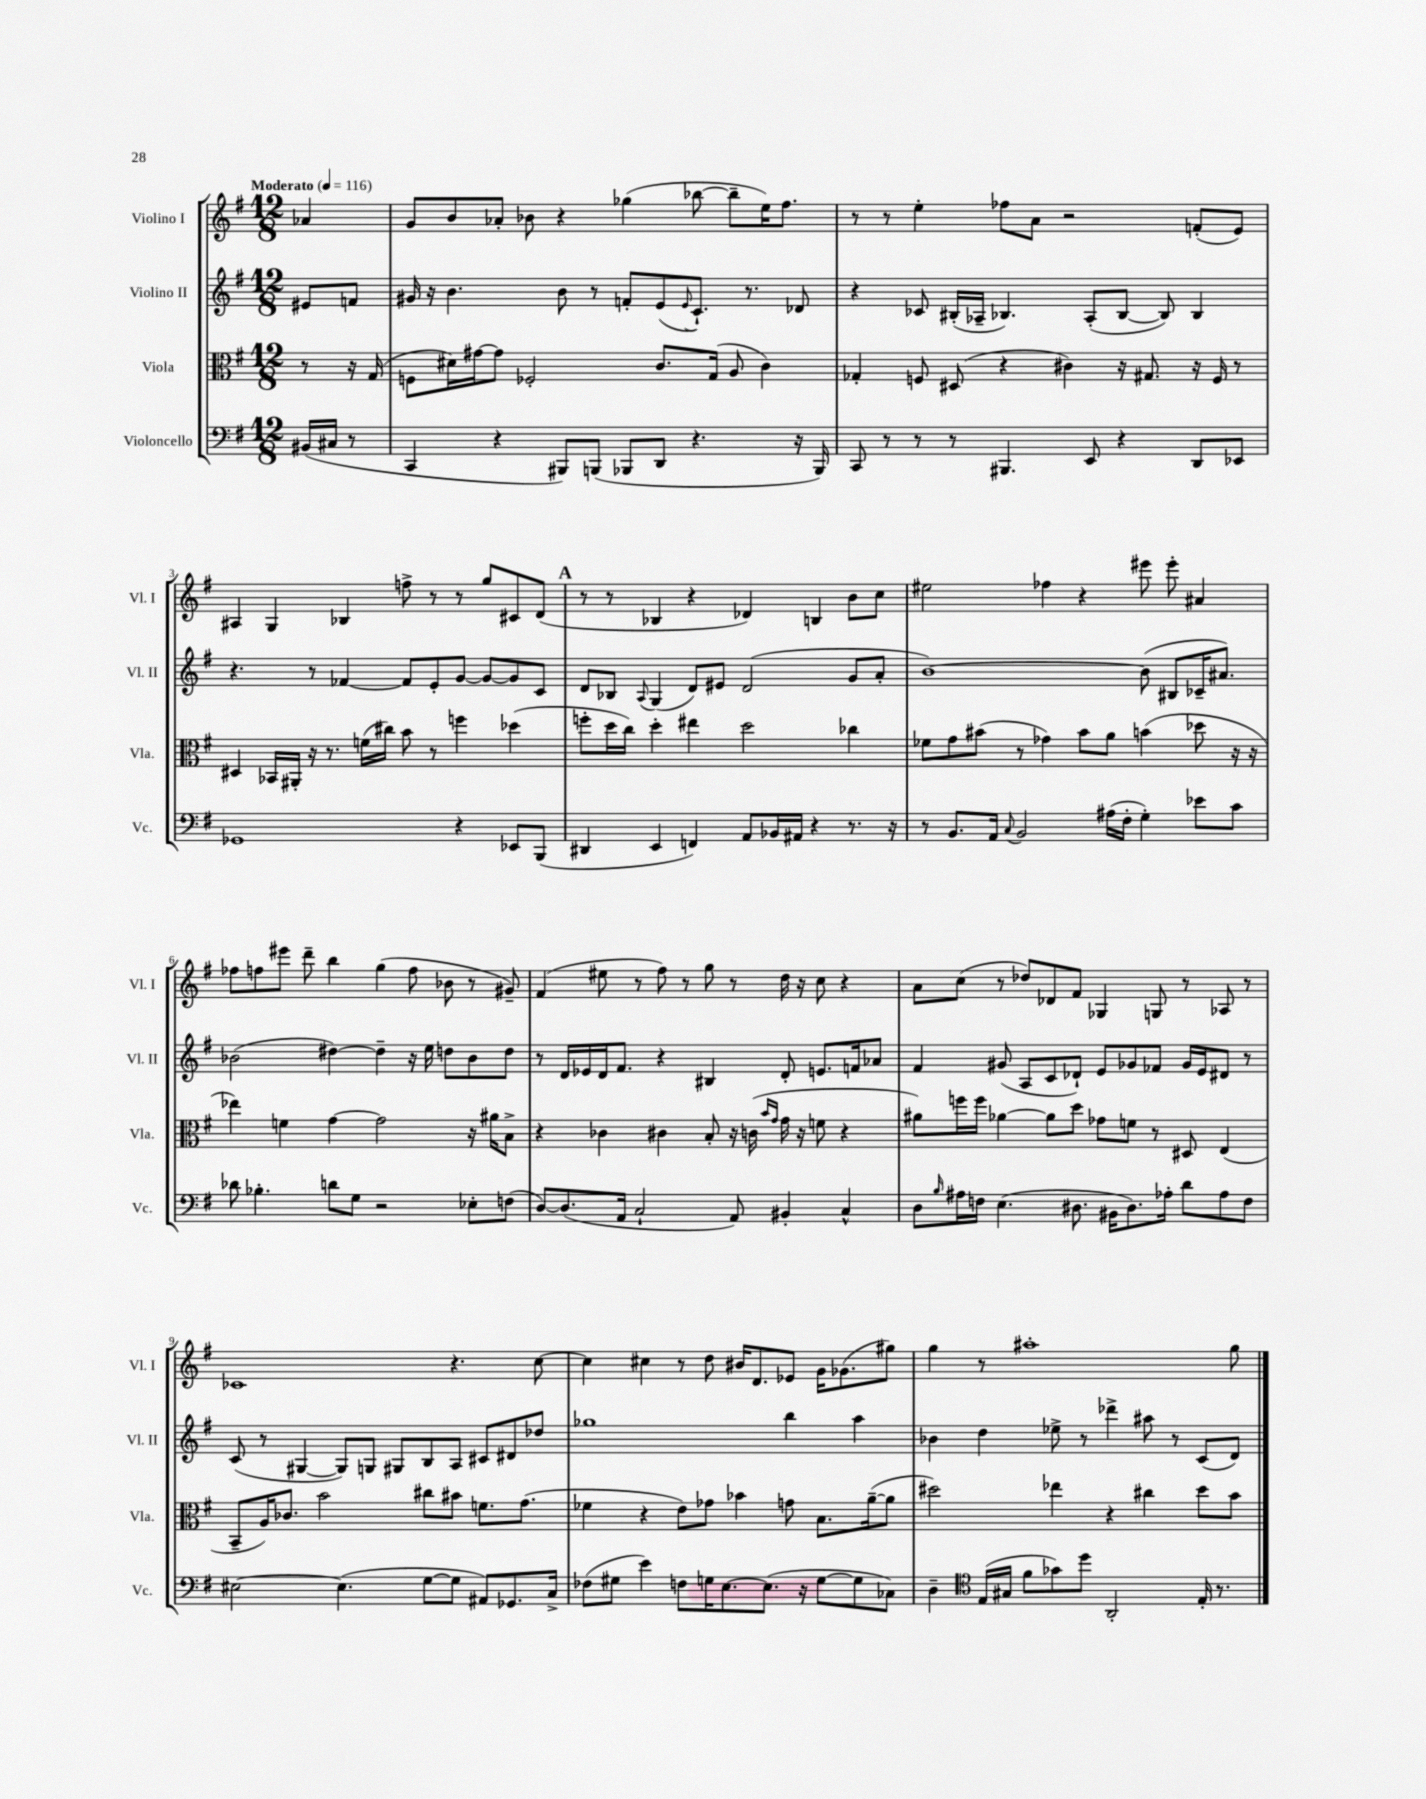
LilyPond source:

<<
\new StaffGroup <<
\new Staff = "s0" \with { instrumentName = "Violino I" shortInstrumentName = "Vl. I" } {
    \clef treble \key g \major \numericTimeSignature \time 12/8 \partial 4 \tempo "Moderato" 4 = 116
    aes'4 |
    g'8 b'8 aes'8-. bes'8 r4 ges''4( bes''8~ bes''8-- e''16) fis''8. |
    r8 r8 e''4-. fes''8 a'8 r2 f'8-.( e'8) |
    ais4 g4 bes4 f''8-> r8 r8 g''8 cis'8 d'8( |
    \mark \markup { \bold "A" } r8 r8 bes4 r4 des'4) b4 b'8 c''8 |
    eis''2 fes''4 r4 eis'''8 eis'''8-. ais'4 |
    fes''8 f''8 eis'''8 d'''8-- b''4 g''4( f''8 bes'8 r8 gis'8--) |
    fis'4( eis''8 r8 fis''8) r8 g''8 r8 d''16 r16 c''8 r4 |
    a'8 c''8( r8 des''8) des'8 fis'8 ges4 g8 r8 aes8 r8 |
    ces'1 r4. c''8~ |
    c''4 cis''4 r8 d''8 bis'16 d'8. ees'8 g'16 ges'8.( gis''8) |
    g''4 r8 ais''1-. g''8 \bar "|." |
}
\new Staff = "s1" \with { instrumentName = "Violino II" shortInstrumentName = "Vl. II" } {
    \clef treble \key g \major \numericTimeSignature \time 12/8 \partial 4
    eis'8 f'8 |
    gis'16 r16 b'4. b'8 r8 f'8-. e'8( \appoggiatura { e'8 } c'8.-!) r8. des'8 |
    r4 ces'8 bis16-.( aes16-- bes4.) aes8-.( bes8~ bes8) bes4 |
    r4. r8 fes'4~ fes'8 e'8-. g'8~ g'8~ g'8 c'8 |
    \mark \markup { \bold "A" } d'8 bes8 \appoggiatura { a8 } g4( d'8) eis'8 d'2( g'8 a'8-. |
    b'1~) b'8( bis8 ces'16-- ais'8.) |
    bes'2( dis''4~) dis''4-- r16 e''16 d''8 bes'8 d''8 |
    r8 d'16 ees'16 d'16 fis'8. r4 bis4 d'8-. e'8. f'16 aes'8 |
    fis'4 gis'8( a8 c'8 des'8-!) e'8 ges'8 fes'8 ges'16 e'16 dis'8 r8 |
    c'8( r8 gis4~ gis8) g8 gis8 b8 a8 cis'8 dis'8 des''8 |
    ges''1 b''4 a''4 |
    bes'4 d''4 ees''8-> r8 des'''4-> ais''8 r8 c'8( d'8) \bar "|." |
}
\new Staff = "s2" \with { instrumentName = "Viola" shortInstrumentName = "Vla." } {
    \clef alto \key g \major \numericTimeSignature \time 12/8 \partial 4
    r8 r16 g16( |
    f8 dis'16) gis'16~ gis'8 fes2-. c'8. g16( a8 c'4) |
    ges4-. f8 dis8( r4 cis'4) r16 gis8. r16 f16 r8 |
    dis4 bes,16 ais,16-. r16 r8. f'16( cis''16) b'8 r8 f''4 des''4( |
    \mark \markup { \bold "A" } f''8-. d''16 c''16) d''4-. eis''4 d''2 ces''4 |
    fes'8 g'8 bis'8( r8 ges'4) bis'8 a'8 b'4( des''8 r16 r16 |
    ees''4) f'4 g'4~ g'2 r16 ais'16 b8-> |
    r4 ces'4 cis'4 b8-. r16 c'16( \grace { b'16 g'16 } g'16 r16 f'8 r4 |
    ais'8) f''16 f''16 aes'4~ aes'8 d''8 ges'8 f'8 r8 dis8 e4( |
    b,8-- a16) ces'8. b'2 cis''8 bis'8 f'8. g'8.( |
    fes'4 r4 e'8) ges'8 bes'4 g'8 b8. a'16~--( a'8 |
    dis''2) ees''4 r4 cis''4 dis''8 b'8 \bar "|." |
}
\new Staff = "s3" \with { instrumentName = "Violoncello" shortInstrumentName = "Vc." } {
    \clef bass \key g \major \numericTimeSignature \time 12/8 \partial 4
    bis,16( cis16 r8 |
    c,4 r4 bis,,8) b,,8( bes,,8 d,8 r4. r16 bes,,16) |
    c,8 r8 r8 r8 bis,,4. e,8 r4 d,8 ees,8 |
    ges,1 r4 ees,8 b,,8( |
    \mark \markup { \bold "A" } dis,4 e,4 f,4) a,8 bes,16 ais,16 r4 r8. r16 |
    r8 b,8. a,16 \appoggiatura { c8 } b,2 ais16( fis16-. g4-.) ees'8 c'8 |
    des'8 bes4.-. d'8 g8 r2 ees8-. f8( |
    d8~) d8.( a,16 c2-! a,8) bis,4-. c4-^ |
    d8 \grace { b16 } ais16 f16 e4.( dis8. bis,16 dis8.) aes16-. d'8 aes8 f8 |
    eis2~ eis4.( g8~ g8 ais,8) ges,8. c16-> |
    fes8( gis8 e'4) f8 g16 e8.~ e8.( r16 g8~ g8 ces8) |
    d4-- \clef tenor e16( gis16 fis'8 ges'8) d''8 a,2-. e16-. r8. \bar "|." |
}
>>
>>
